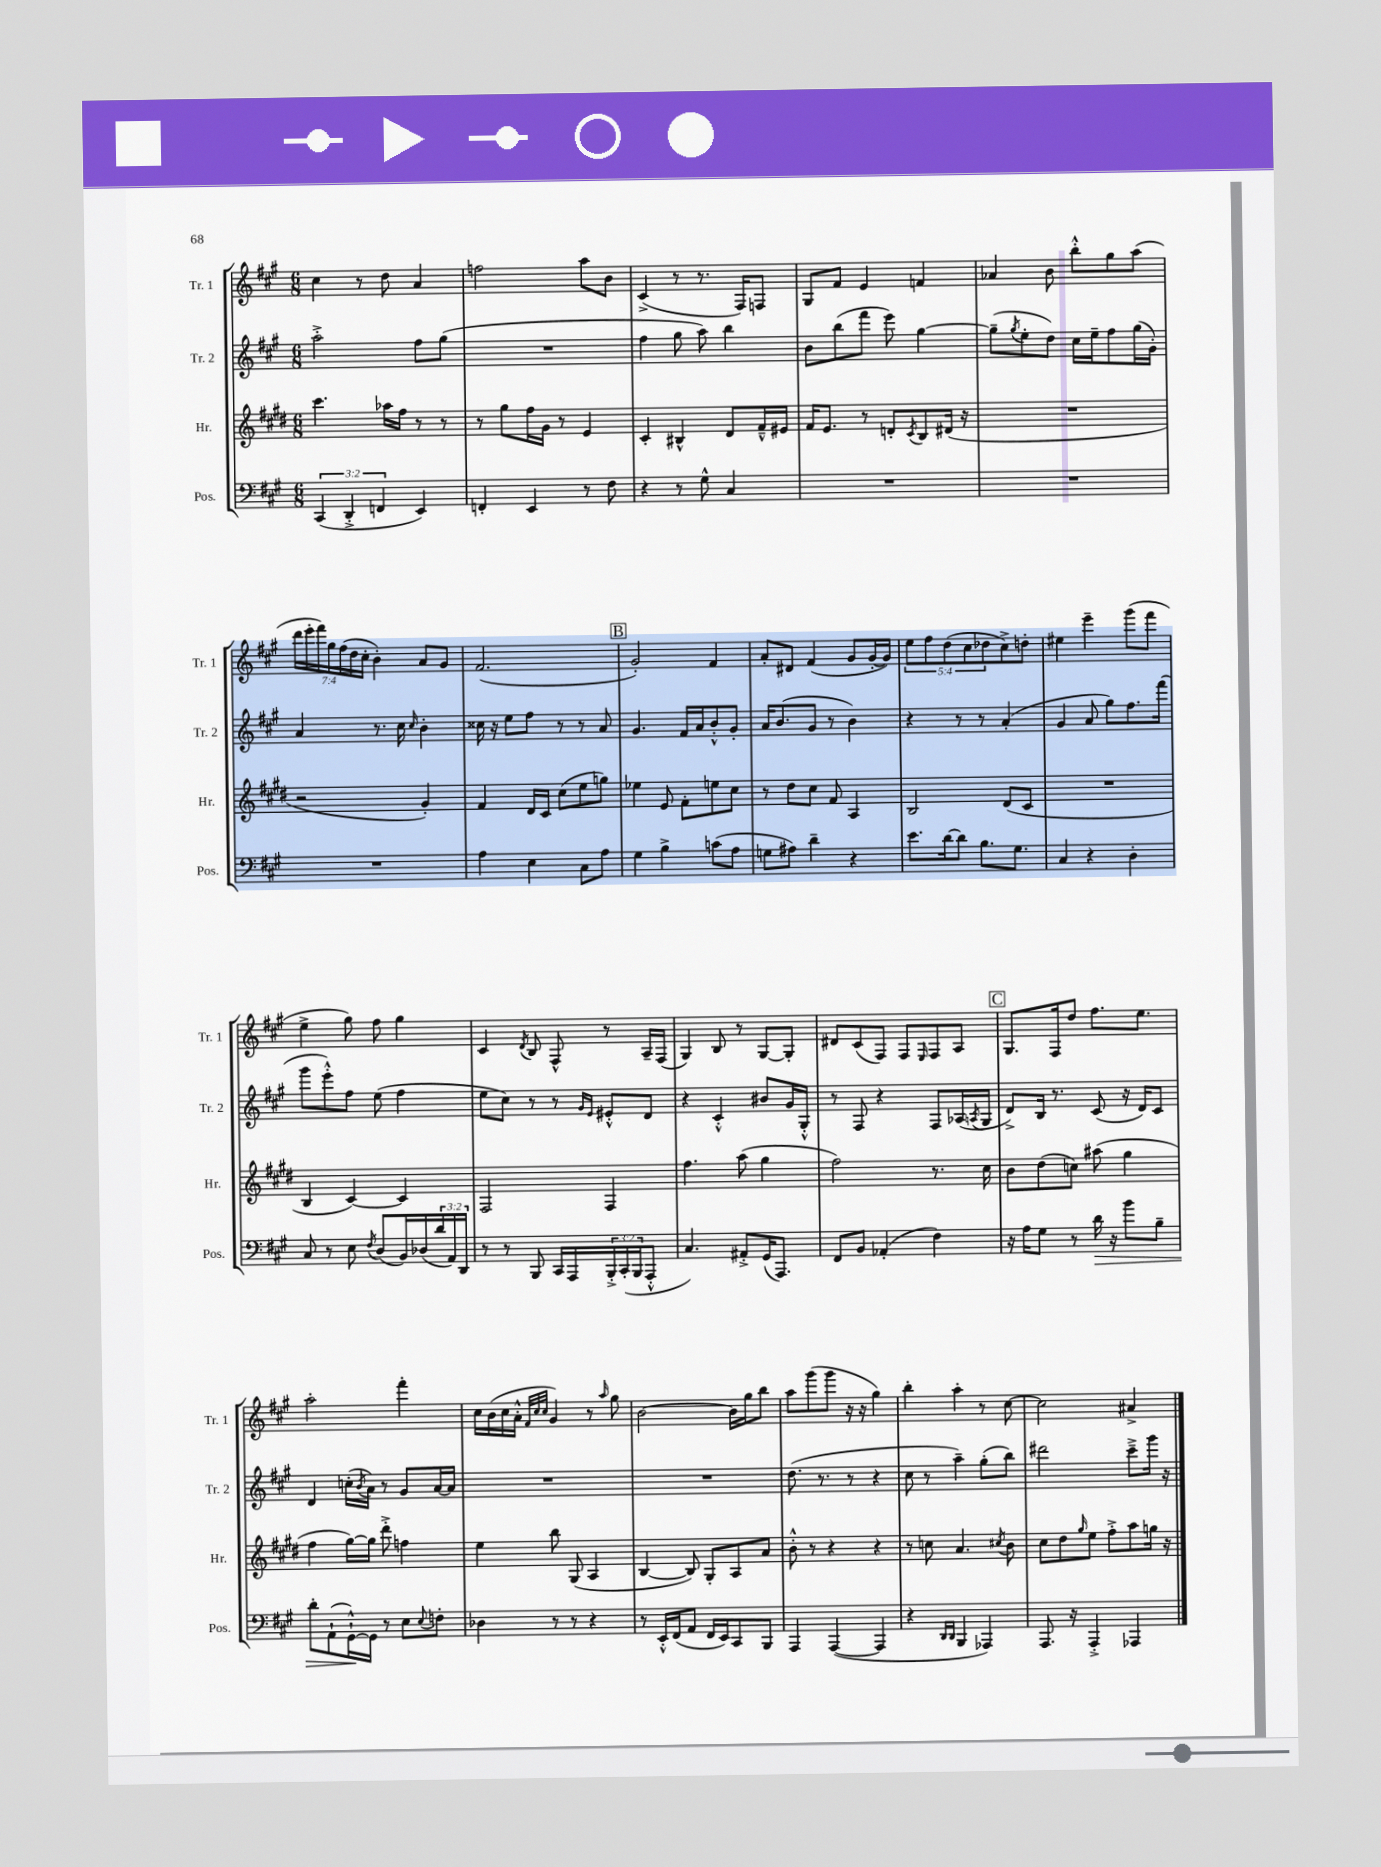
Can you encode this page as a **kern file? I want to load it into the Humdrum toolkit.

**kern	**kern	**kern	**kern
*staff4	*staff3	*staff2	*staff1
*clefF4	*clefG2	*clefG2	*clefG2
*k[f#c#g#]	*k[f#c#g#d#]	*k[f#c#g#]	*k[f#c#g#]
*M6/8	*M6/8	*M6/8	*M6/8
(6CC#	4.ccc#	2aa'^	4cc#
6DD'^	.	.	.
.	.	.	8r
6FF	.	.	.
.	16aa-	.	8dd
.	16ff#	.	.
4EE)	8r	8ff#	4a
.	8r	(8gg#	.
=	=	=	=
4FF'	8r	2.r	2ff
.	8gg#	.	.
4EE	16ff#	.	.
.	16g#	.	.
.	8r	.	.
8r	4e	.	8aa
8F#	.	.	8b
=	=	=	=
4r	4c#'	4ff#	(4c#^
8r	4B#^^	8gg#	8r
8G#^^	.	8aa)	8.r
4C#	8d#	4bb	.
.	.	.	16F#)
.	16f#~^^	.	8F
.	16e#	.	.
=	=	=	=
2.r	16f#	8b	8G#
.	8.e	.	.
.	.	(8bb	8f#
.	8r	8fff#	4e
.	8d'	8eee)	.
.	8qc#	.	.
.	8B	[4gg#	4f
.	(16d#	.	.
.	16r	.	.
=	=	=	=
2.r	2.r	(8gg#~]	4a-
.	.	8qgg#	.
.	.	8ee'	.
.	.	8dd)	8b
.	.	16cc#	8bb'^^
.	.	16ee~	.
.	.	8ff#	8gg#
.	.	(16gg#	(8aa
.	.	16g#')	.
=	=	=	=
2.r	2r	4a	28ddd
.	.	.	28eee'
.	.	.	28fff#)
.	.	.	28gg#
.	.	.	(28ff#
.	.	.	28dd
.	.	.	28cc#'
.	.	8.r	4b')
.	.	16cc#	.
.	.	16qqcc#	.
.	4g#')	4b'	8a
.	.	.	8g#
=	=	=	=
4A	4f#	16cc##	(2.f#
.	.	16r	.
.	.	8ee	.
4E	16d#	8ff#	.
.	16c#	.	.
.	(8cc#	8r	.
8C#	8ee	8r	.
8A	8gg)	8a	.
=	=	=	=
4G#	4ee-	4.g#	2g#')
4B^	8e	.	.
.	8f#'	16f#	.
.	.	16a	.
(8c	8ee	8b'^^	4f#
8A	8cc#	8g#'	.
=	=	=	=
8G	8r	16a	8a'
.	.	(8.b	.
8A#)	8dd#	.	8d#
4d~	8cc#	8g#	(4f#
.	8f#	8r	.
4r	4A	4b)	8g#
.	.	.	[16g#'
.	.	.	16g#])
=	=	=	=
8.e	2B	4r	10ee
.	.	.	10ff#
[16d	.	.	.
.	.	.	(10dd
8d]	.	8r	.
.	.	.	10cc#
8.B	.	8r	.
.	.	.	10dd-
.	(8d#	(4a'	8cc#^)
8.G#	.	.	.
.	8c#	.	8dd'
=	=	=	=
4C#	2.r	4g#	4ee#
4r	.	8a	4eee~
.	.	8gg#)	.
4D'	.	8.ff#	(8ggg#
.	.	.	8fff#
.	.	(16fff#	.
=	=	=	=
8C#	4B	8ggg#	4ee^
8r	.	8eee'^^)	.
8E	[4c#)	8ff#	8gg#)
8qF#	.	.	.
(8D	.	(8ee	8ff#
16BB)	4c#]	4ff#	4gg#
(16D-	.	.	.
24d	.	.	.
24AA)	.	.	.
24DD	.	.	.
=	=	=	=
8r	2F#	8ee	4c#
8r	.	8cc#)	.
.	.	.	8qd
8BBB	.	8r	8B
16CC#	.	8r	8F#^^
16AAA	.	.	.
.	.	16qqg#	.
.	.	16qqe	.
24BBB'^	4F#	8e#'^^	8r
(24CC#'	.	.	.
24BBB	.	.	.
8AAA'^^	.	8d	16A~
.	.	.	(16F#
=	=	=	=
4.C#)	4.ff#	4r	4G#)
.	.	4c#'^^	8B
8AA#'^	(8aa	.	8r
(16GG#	4gg#	8b#	[8G#
8.AAA)	.	.	.
.	.	16g#	8G#']
.	.	16G#'^^	.
=	=	=	=
8FF#	2ff#)	8r	8d#
8BB	.	8F#	(8c#
(4AA-'	.	4r	8F#)
.	.	.	8F#
.	.	.	16qqE
4F#)	8.r	8F#	8F#
.	.	(16A-	8A
.	.	8qA	.
.	16cc#	16G#	.
=	=	=	=
16r	8b	8d^)	8.G#
16A	.	.	.
8G#	(8dd#	16B	.
.	.	8.r	16F#
8r	8cc)	.	8dd
16d	(8aa#	(8c#	8.ff#
16r	.	.	.
8b	4gg#	16r	.
.	.	16d)	8.ee
8B~	.	8c#	.
=	=	=	=
8d'	4ff#	4d	2aa'
(8AA`	.	.	.
[16GG#`^^)	[16gg#)	(16cc'	.
.	.	8qb	.
16GG#]	16gg#]	16a)	.
8r	8ddd#'^	8r	.
8E	4ff	8g#	4fff#'
8qqE	.	.	.
8F'	.	[16a	.
.	.	16a]	.
=	=	=	=
4D-	4ee	2.r	16cc#
.	.	.	(16b
.	.	.	16cc#
.	.	.	16a'^^
.	.	.	32qqf#
.	.	.	32qqcc#
.	.	.	32qqcc#
8r	8bb	.	4g#)
8r	(8G#	.	.
4r	4A	.	8r
.	.	.	16qqaa
.	.	.	8gg#
=	=	=	=
8r	[4B	2.r	[2b
16EE'^^	.	.	.
(16FF#	.	.	.
8AA	8B])	.	.
16FF#	8G#'	.	.
16EE)	.	.	.
8CC#	8A	.	16b]
.	.	.	16gg#
8BBB	8a	.	8bb
=	=	=	=
4AAA	8b'^^	(8.dd	8aa
.	8r	.	(8ggg#
.	.	8.r	.
([4AAA	4r	.	8ggg#
.	.	8r	16r
.	.	.	16r
4AAA]	4r	4r	4gg#)
=	=	=	=
4r	8r	8cc#	4bb'
.	8cc	8r	.
16qqDD	.	.	.
16qqDD	.	.	.
4BBB	4.a	4aa~)	4aa'
4AAA-)	.	(8gg#'	8r
.	8qcc#	.	.
.	8b	8bb)	[8cc#
=	=	=	=
8.AAA	8cc#	2ddd#	2cc#]
.	8dd#	.	.
16r	.	.	.
.	16qqgg#	.	.
4AAA'^	8ee	.	.
.	8ff#'^	.	.
4AAA-	8aa	8ccc#~^	4a#^
.	16gg	16ggg#	.
.	16r	16r	.
==	==	==	==
*-	*-	*-	*-
